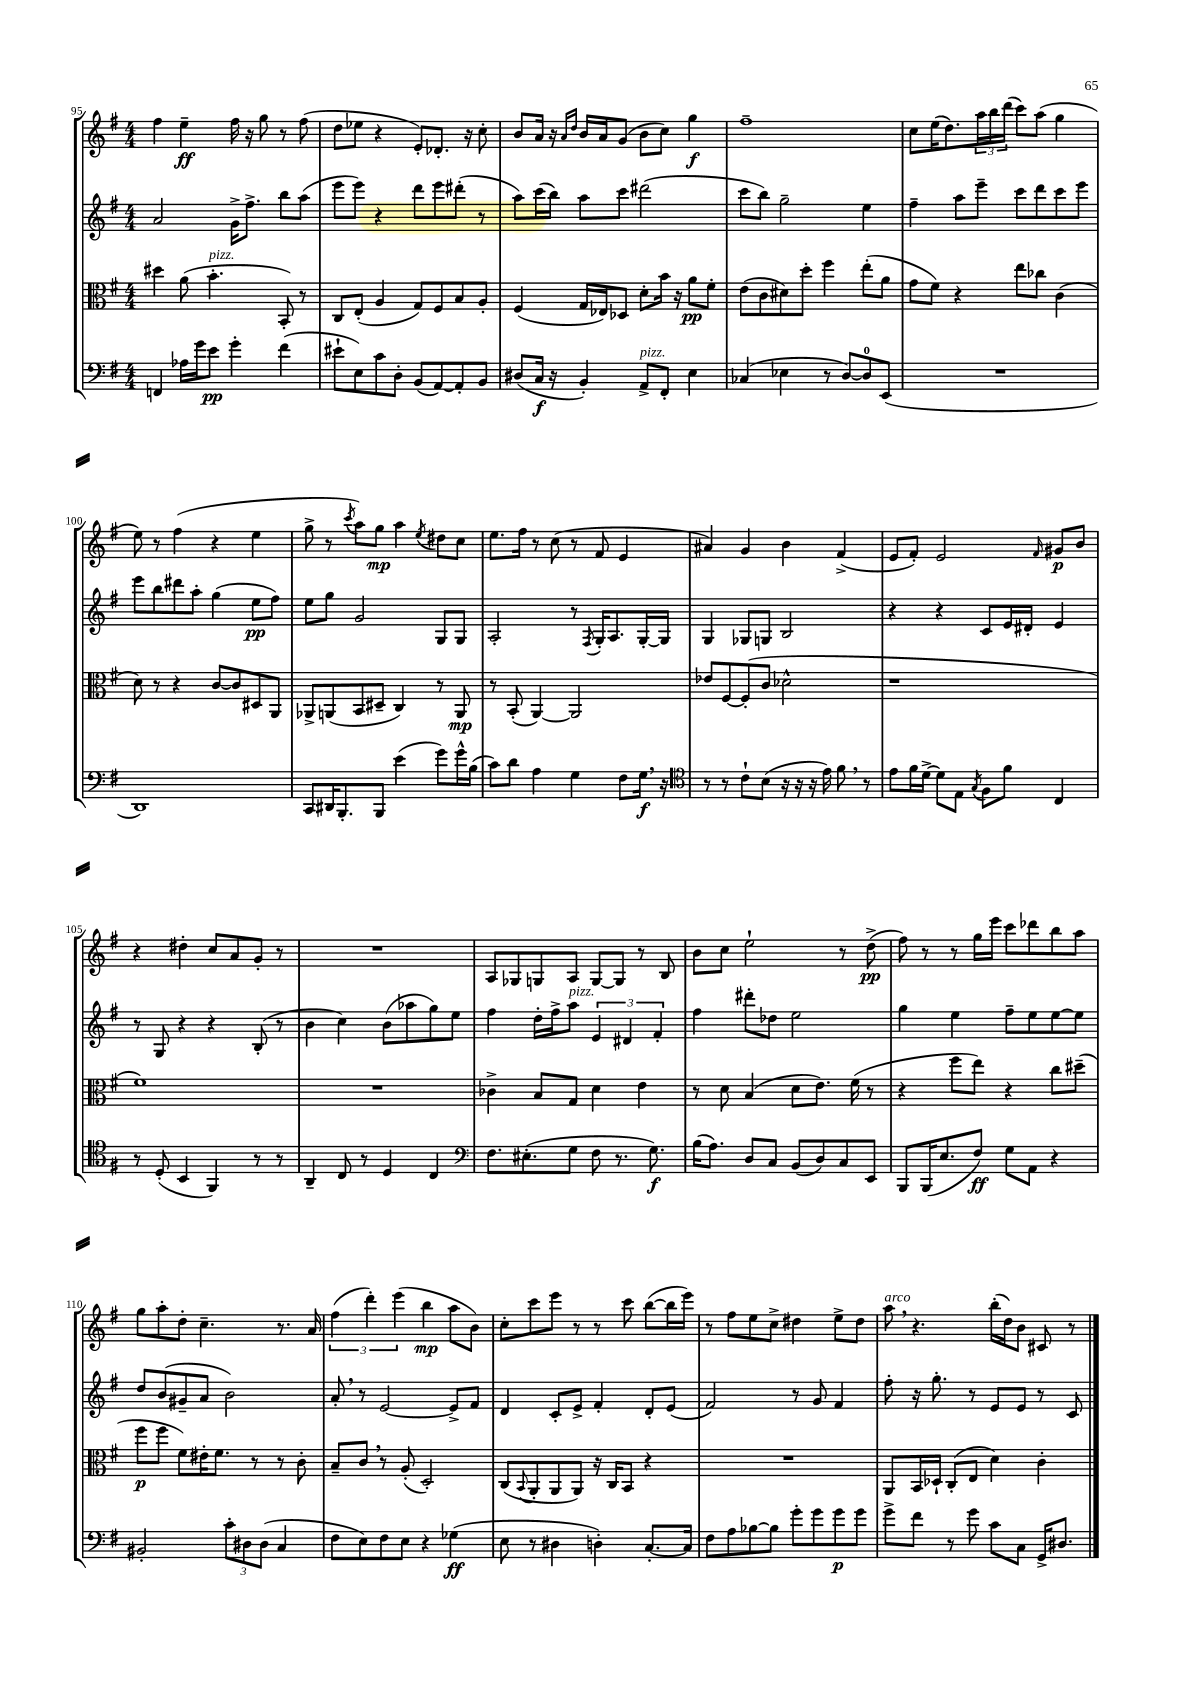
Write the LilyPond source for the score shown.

<<
\new StaffGroup <<
\new Staff = "s0" {
    \clef treble \key g \major \numericTimeSignature \time 4/4
    fis''4 e''4--\ff fis''16 r16 g''8 r8 fis''8( |
    d''8 ees''8 r4 e'8-.) des'8.-. r16 c''8-. |
    b'8 a'16 r16 \grace { a'16 d''16 } b'16 a'16 g'8( b'8 c''8) g''4\f |
    fis''1-- |
    c''8 e''16( d''8.) \tuplet 3/2 { a''16 b''16 d'''16( } c'''8) a''8( g''4 |
    e''8) r8 fis''4( r4 e''4 |
    g''8-> r8 \acciaccatura { c'''8 } a''8) g''8\mp a''4 \acciaccatura { e''8 } dis''8 c''8 |
    e''8. fis''16 r8 c''8( r8 fis'8 e'4 |
    ais'4) g'4 b'4 fis'4->( |
    e'8 fis'8-.) e'2 \grace { fis'16 } gis'8\p b'8 |
    r4 dis''4-. c''8 a'8 g'8-. r8 |
    R1 |
    a8 ges8 g8 a8 g8~ g8 r8 b8 |
    b'8 c''8 e''2-! r8 d''8->\pp( |
    fis''8) r8 r8 g''16 e'''16 c'''8 des'''8 b''8 a''8 |
    g''8 a''8-. d''8-. c''4.-- r8. a'16 |
    \tuplet 3/2 { fis''4( d'''4-.) e'''4( } b''4\mp a''8 b'8) |
    c''8-. c'''8 e'''8 r8 r8 c'''8 b''8~( b''16 e'''16) |
    r8 fis''8 e''8 c''8-> dis''4 e''8-> dis''8 |
    a''8^\markup { \italic "arco" } \breathe r4. b''16-.( d''16) b'8 cis'8 r8 \bar "|." |
}
\new Staff = "s1" {
    \clef treble \key g \major \numericTimeSignature \time 4/4
    a'2 g'16-> fis''8.-> b''8 a''8( |
    e'''8 e'''8) r4 d'''8 e'''8 dis'''8-.( r8 |
    a''8) c'''16( b''16) a''8 c'''8 dis'''2( |
    c'''8 b''8) g''2-- e''4 |
    fis''4-- a''8 e'''8-- c'''8 d'''8 c'''8 e'''8 |
    e'''8 b''8 dis'''8 a''8-. g''4( e''8\pp fis''8) |
    e''8 g''8 g'2 g8 g8 |
    a2-. r8 \acciaccatura { fis8 } g16-. a8. g16~-. g16 |
    g4 ges8 g8 b2 |
    r4 r4 c'8 e'16 dis'16-. e'4 |
    r8 g8 r4 r4 b8-.( r8 |
    b'4 c''4) b'8( aes''8 g''8) e''8 |
    fis''4 d''16-. fis''16-> a''8^\markup { \italic "pizz." } \tuplet 3/2 { e'4 dis'4 fis'4-. } |
    fis''4 dis'''8-. des''8 e''2 |
    g''4 e''4 fis''8-- e''8 e''8~ e''8 |
    d''8 b'8( gis'8-- a'8 b'2) |
    a'8-. \breathe r8 e'2~ e'8-> fis'8 |
    d'4 c'8-. e'8-> fis'4-. d'8-. e'8( |
    fis'2) r8 g'8 fis'4 |
    fis''8-. r16 g''8.-. r8 e'8 e'8 r8 c'8 \bar "|." |
}
\new Staff = "s2" {
    \clef alto \key g \major \numericTimeSignature \time 4/4
    dis''4 a'8( b'4.-.^\markup { \italic "pizz." } b,8-.) r8 |
    c8 e8-.( a4 g8) fis8 b8 a8-. |
    fis4( g16 ees16) des8 d'8-. b'16 r16 a'8\pp fis'8-. |
    e'8( c'8 dis'8) d''8-. fis''4 e''8-.( a'8 |
    g'8 fis'8) r4 e''8 ces''8 c'4( |
    d'8) r8 r4 c'8~ c'8 dis8 a,8 |
    aes,8-> a,8( b,8 dis8-- c4) r8 a,8\mp |
    r8 b,8-.( a,4~) a,2 |
    ees'8 fis8~ fis8-.( c'8 des'2-^ |
    r1 |
    fis'1) |
    R1 |
    ces'4-> b8 g8 d'4 e'4 |
    r8 d'8 b4( d'8 e'8.) fis'16( r8 |
    r4 fis''8 e''8) r4 c''8 dis''8--( |
    fis''8\p fis''8 fis'8) eis'16-. fis'8. r8 r8 c'8-. |
    b8-- c'8 \breathe r8 a8-.( d2-.) |
    c8( \appoggiatura { b,8 } a,8-. a,8 a,8) r16 c16 b,8 r4 |
    R1 |
    a,8 b,16 des16-! c8-.( e8 d'4) c'4-. \bar "|." |
}
\new Staff = "s3" {
    \clef bass \key g \major \numericTimeSignature \time 4/4
    f,4 aes16 g'16 e'8\pp g'4-. fis'4( |
    eis'8-! e8) c'8 d8-. b,8( a,8~) a,8-. b,8 |
    dis8( c16\f r16 b,4-.) a,8->^\markup { \italic "pizz." } fis,8-. e4 |
    ces4( ees4 r8 d8~) d8-0 e,8( |
    R1 |
    d,1) |
    c,8 dis,16 b,,8.-. b,,8 e'4( g'8) g'16-^ b16( |
    c'8) d'8 a4 g4 fis8 g16\f \breathe r16 |
    \clef tenor r8 r8 c'8-! b8( r16 r16 r16 e'16) fis'8 \breathe r8 |
    e'8 fis'16 d'16~-> d'8 e8 \acciaccatura { g8 } fis8 fis'8 c4 |
    r8 d8-.( b,4 fis,4) r8 r8 |
    a,4-- c8 r8 d4 c4 |
    \clef bass fis8. eis8.-.( g8 fis8 r8. g8.\f) |
    b16( a8.) d8 c8 b,8( d8) c8 e,8 |
    b,,8 b,,16( e8. fis8\ff) g8 a,8 r4 |
    bis,2-. \tuplet 3/2 { c'8-. dis8 dis8( } c4 |
    fis8 e8) fis8 e8 r4 ges4\ff( |
    e8 r8 dis4 d4-.) c8.~-. c16 |
    fis8 a8 bes8~ bes8 g'8-. g'8 g'8\p g'8 |
    g'8-> fis'8 r8 g'8 c'8 c8 g,16-> dis8. \bar "|." |
}
>>
>>
\layout { \context { \Score currentBarNumber = #95 } }
